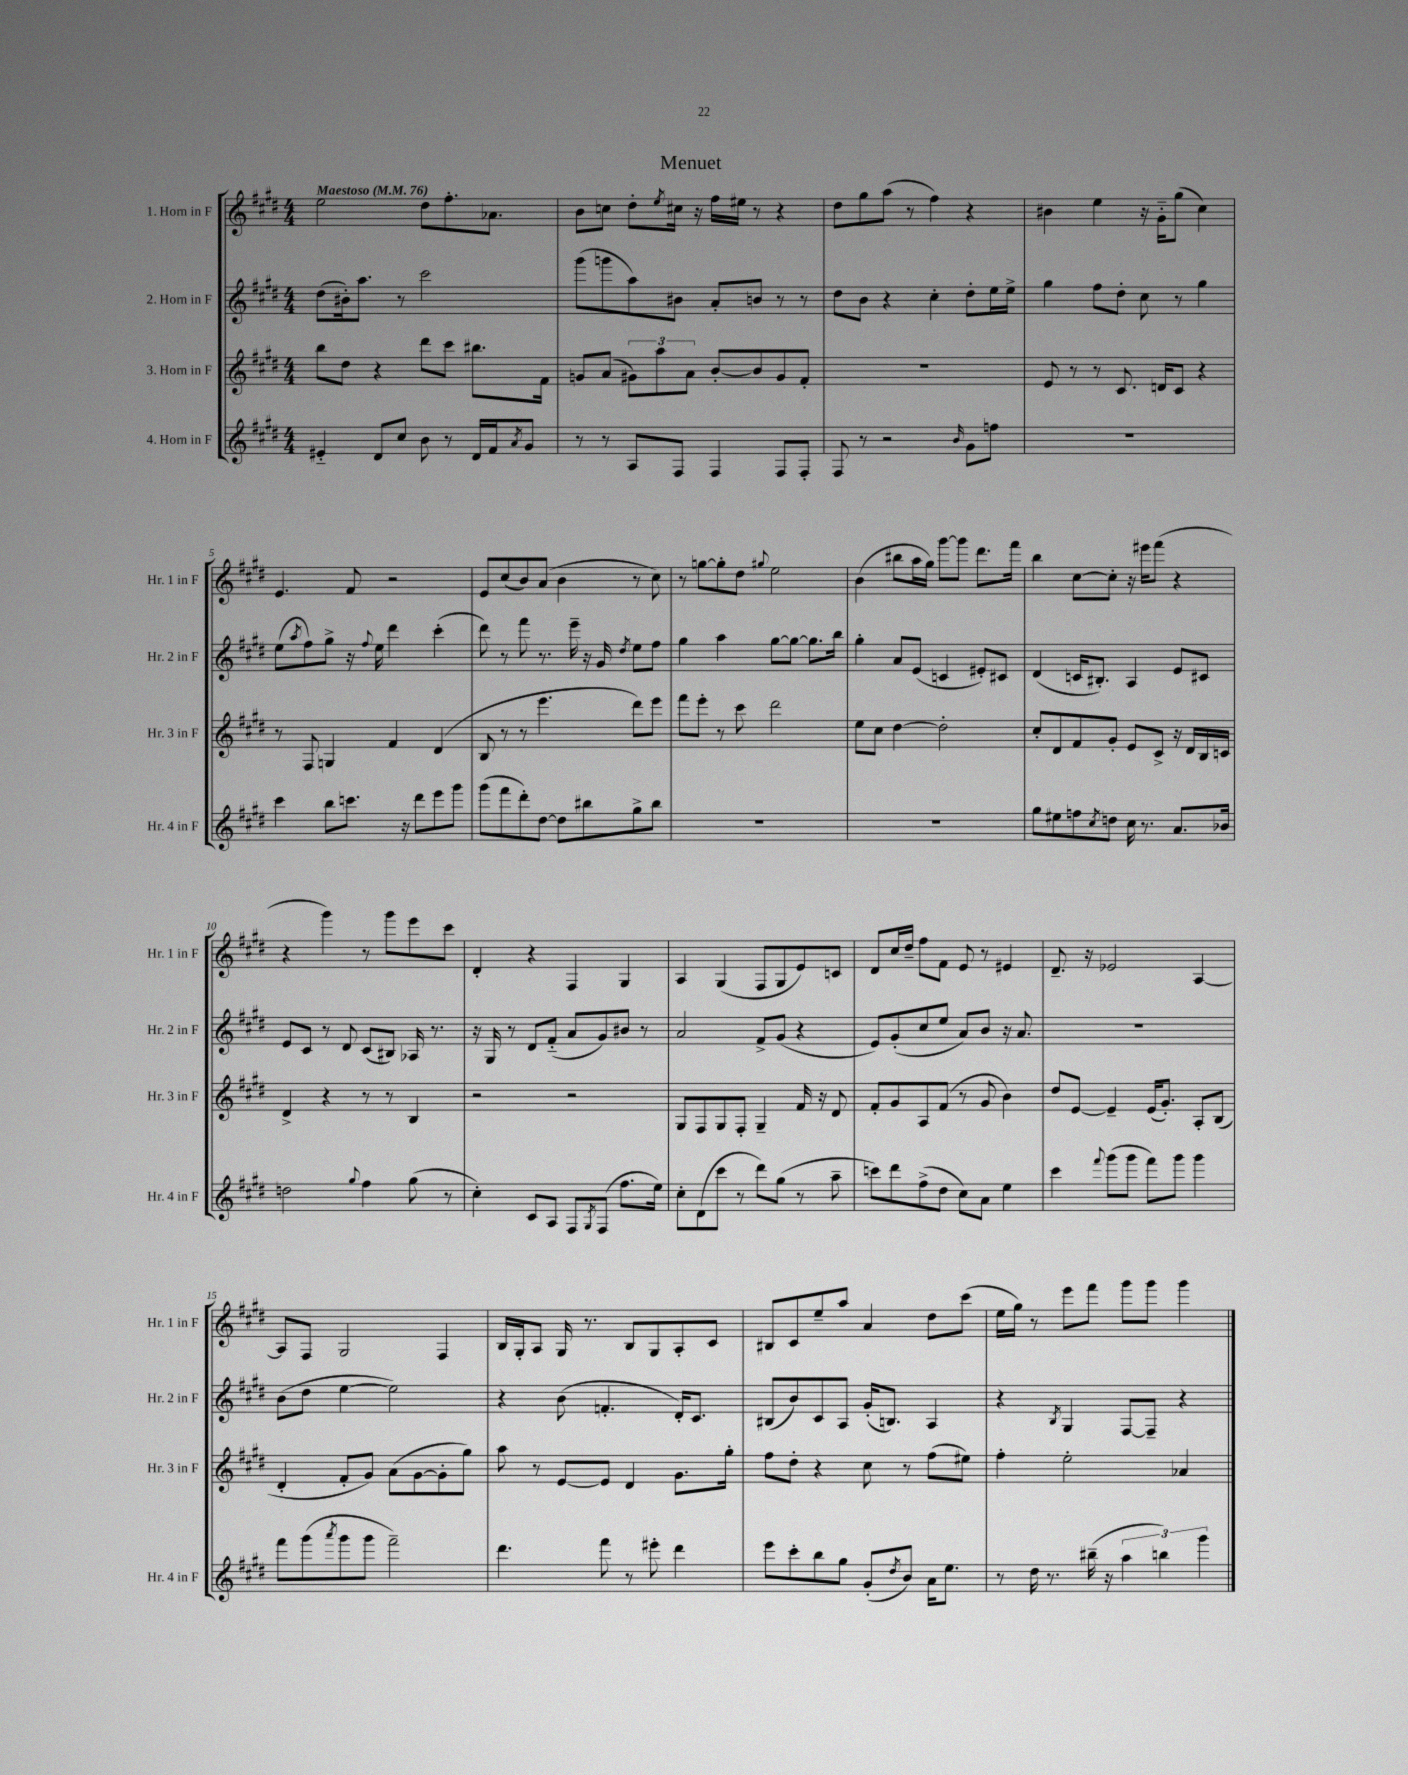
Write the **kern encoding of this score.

**kern	**kern	**kern	**kern
*part4	*part3	*part2	*part1
*staff4	*staff3	*staff2	*staff1
*I"4. Horn in F	*I"3. Horn in F	*I"2. Horn in F	*I"1. Horn in F
*I'Hr. 4 in F	*I'Hr. 3 in F	*I'Hr. 2 in F	*I'Hr. 1 in F
*clefG2	*clefG2	*clefG2	*clefG2
*k[f#c#g#d#]	*k[f#c#g#d#]	*k[f#c#g#d#]	*k[f#c#g#d#]
*M4/4	*M4/4	*M4/4	*M4/4
*MM76	*MM76	*MM76	*MM76
=1	=1	=1	=1
!	!	!	!LO:TX:a:B:t=Maestoso
4e#X/	8bb\L	(8dd#\L	2ee\
.	8dd#\J	16b#X'\k)	.
.	.	8.aa\J	.
8d#/L	4r	.	.
8cc#/J	.	8r	.
8b\	8ddd#\L	2ccc#\	8dd#\L
8r	8ccc#\J	.	8.ff#'\
16d#/LL	8.bb#X\L	.	.
16f#/J	.	.	8.a-X\J
8qa/	.	.	.
8g#/J	.	.	.
.	16f#\Jk	.	.
=2	=2	=2	=2
8r	8gn/L	(8ggg#\L	8b\L
8r	(8a/J	8gggn\	8ccn\J
8A/L	12g#X\L)	8aa\)	8dd#'\L
.	12aa\	.	.
.	.	.	8qee/
8F#/J	.	8b#X\J	16cc#X\Jk
.	12a\J	.	.
.	.	.	16r
4F#/	[8b'/L	8a'/L	16ff#\LL
.	.	.	16ee#X\JJ
.	8b/]	8bn/J	8r
8F#/L	8g#/	8r	4r
8F#'/J	8f#'/J	8r	.
=3	=3	=3	=3
8F#/	1r	8dd#\L	8dd#\L
8r	.	8b\J	8gg#\
2r	.	4r	(8aa\J
.	.	.	8r
.	.	4cc#'\	4ff#\)
16qqb/	.	.	.
8g#\L	.	8dd#'\L	4r
8ffn\J	.	16ee\L	.
.	.	16ee^\JJ	.
=4	=4	=4	=4
1r	8e/	4gg#\	4b#X\
.	8r	.	.
.	8r	8ff#\L	4ee\
.	8.c#/	8dd#'\J	.
.	.	8cc#\	16r
.	16dn/KL	.	16g#\KL
.	8c#/J	8r	(8gg#\J
.	4r	4gg#\	4cc#\)
!!LO:LB:g=z
=5	=5	=5	=5
4ccc#\	8r	(8ee\L	4.e/
.	.	8qaa/	.
.	8F#/	8ff#\)	.
8bb\L	4Gn/	8gg#^\J	.
8.cccn\J	.	16r	8f#/
.	.	8qqff#/	.
.	.	16ee\	.
.	4f#/	4ddd#\	2r
16r	.	.	.
8ddd#\L	.	.	.
8eee\	(4d#/	(4ccc#'\	.
8ggg#\J	.	.	.
=6	=6	=6	=6
(8ggg#\L	8B/	8ddd#\)	8e/L
8fff#\	8r	8r	(8cc#/
8ddd#'\)	8r	8fff#\	8b/)
[8dd#\J	4.eee\	8.r	(8a/J
8dd#\L]	.	.	4b\
.	.	16eee~\	.
8bb#X\	.	16r	.
.	.	16g#/	.
.	.	8qdd#/	.
8gg#^\	8ddd#\L)	8ee\L	8r
8bb#\J	8eee\J	8ff#\J	8cc#\)
=7	=7	=7	=7
1r	8fff#\L	4gg#\	8r
.	8eee'\J	.	[8ggn\L
.	8r	4aa\	8gg'\]
.	8ccc#\	.	8dd#\J
.	.	.	8qqgg#X/
.	2ddd#\	[8gg#\L	2ee\
.	.	8gg#\J_	.
.	.	8.gg#\L]	.
.	.	16bb\Jk	.
=8	=8	=8	=8
1r	8ee\L	4gg#'\	(4b\
.	8cc#\J	.	.
.	[4dd#\	8a/L	8bb#X\L
.	.	(8e/J	16aa\L
.	.	.	16gg#\JJ)
.	2dd#'\]	4cn/	[8ggg#\L
.	.	.	8ggg#\J]
.	.	8e#X'/L)	8.ddd#\L
.	.	8c#X/J	.
.	.	.	16fff#\Jk
=9	=9	=9	=9
8gg#\L	8cc#'/L	(4d#/	4bb\
8ee#X\	8d#/	.	.
8ffn\	8f#/	16cn/KL	[8cc#\L
.	.	8.B#X'/J)	.
8qcc#/	.	.	.
8ddn\J	8g#'/J	.	8cc#'\J]
16cc#\	8e/L	4A/	16r
8.r	.	.	16eee#X\KL
.	8c#^/J	.	(8fff#\J
8.a/L	16r	8e/L	4r
.	16d#/LL	.	.
.	16B/	8c#X/J	.
16b-X/Jk	16cn/JJ	.	.
!!LO:LB:g=z
=10	=10	=10	=10
2ddn\	4d#^/	8e/L	4r
.	.	8c#/J	.
.	4r	8r	4ggg#\)
.	.	8d#/	.
8qqgg#/	.	.	.
4ff#\	8r	(8c#/L	8r
.	8r	8B#X/J)	8ggg#\L
(8gg#\	4B/	16A-X/	8eee\
.	.	8.r	.
8r	.	.	8ccc#\J
=11	=11	=11	=11
4cc#'\)	2r	16r	4d#'/
.	.	16G#/	.
.	.	8r	.
8c#/L	.	8d#/L	4r
8A/J	.	(8f#/J	.
8F#/L	2r	8a/L	4F#/
8qG#/	.	.	.
(8F#/J	.	8g#/)	.
8.ff#\L	.	8b#X/J	4G#/
.	.	8r	.
16ee\Jk)	.	.	.
=12	=12	=12	=12
8cc#'\L	8G#/L	2a/	4A/
(8d#\	8F#/	.	.
8ccc#\J	8G#/	.	(4G#/
8r	8F#'/J	.	.
8ddd#\L)	4G#~/	8f#^/L	8F#/L
(8gg#\J	.	(8g#/J	8G#/
8r	16f#/	4r	8e/)
.	16r	.	.
8aa~\	8d#/	.	8cn/J
=13	=13	=13	=13
8cccn\L)	8f#'/L	8e/L)	8d#/L
8ddd#\	8g#/	(8g#'/	16cc#/L
.	.	.	16dd#~/JJ
(8ff#^\	8A/	8cc#/	8ff#\L
8dd#\J	(8f#/J	8ee/J	8f#\J
8cc#\L)	8r	8a/L)	8e/
8a\J	8g#/	8b/J	8r
4ee\	4b\)	16r	4e#X/
.	.	8.a/	.
=14	=14	=14	=14
4ccc#\	8dd#/L	1r	8.d#~/
.	[8e/J	.	.
.	.	.	16r
8qqfff#/	.	.	.
(8ggg#\L	4e~/]	.	2e-X/
8ggg#\J	.	.	.
8fff#\L)	(16e/KL	.	.
.	8.g#'/J)	.	.
8ggg#\J	.	.	.
4ggg#\	8A'/L	.	[4A/
.	(8B/J	.	.
!!LO:LB:g=z
=15	=15	=15	=15
8fff#\L	4d#'/	(8b\L	8A/L]
(8ggg#\	.	8dd#\J	8F#/J
8qaaa/	.	.	.
8ggg#\	8f#'/L	[4ee\	2G#/
8ggg#\J	8g#/J)	.	.
2fff#~\)	(8a\L	2ee\])	.
.	[8g#\	.	.
.	8g#'\]	.	4F#/
.	8gg#\J)	.	.
=16	=16	=16	=16
4.ddd#\	8aa\	4r	16B/LL
.	.	.	16G#'/J
.	8r	.	8A/J
.	[8e/L	(8b\	16G#/
.	.	.	8.r
8fff#\	8e/J]	4.fn'/	.
8r	4d#/	.	8B/L
8eee#X'\	.	.	8G#/
4ddd#\	8.g#\L	16d#'/KL)	8A'/
.	.	8.c#/J	.
.	.	.	8c#/J
.	16gg#'\Jk	.	.
=17	=17	=17	=17
8eee\L	8ff#\L	(8B#X/L	8B#X/L
8ccc#'\	8dd#'\J	8b/)	8c#/
8bb\	4r	8c#/	8ee~/
8gg#\J	.	8A/J	8aa/J
(8g#'/L	8cc#\	(16g#'/KL	4a/
.	.	8.Bn/J)	.
8qdd#/	.	.	.
8b/J)	8r	.	.
16a\KL	(8ff#\L	4A/	8dd#\L
8.ee\J	.	.	.
.	8ee#X\J)	.	(8ccc#\J
=18	=18	=18	=18
8r	4ff#'\	4r	16ee\LL
.	.	.	16gg#\JJ)
16dd#\	.	.	8r
8.r	.	.	.
.	.	8qB/	.
.	2ee'\	4G#/	8eee\L
(16bb#X~\	.	.	8fff#\J
16r	.	.	.
6aa\	.	[8F#/L	8ggg#\L
.	.	8F#~/J]	8ggg#\J
6bbn\)	.	.	.
.	4a-X/	4r	4ggg#\
6ggg#\	.	.	.
==	==	==	==
*-	*-	*-	*-
